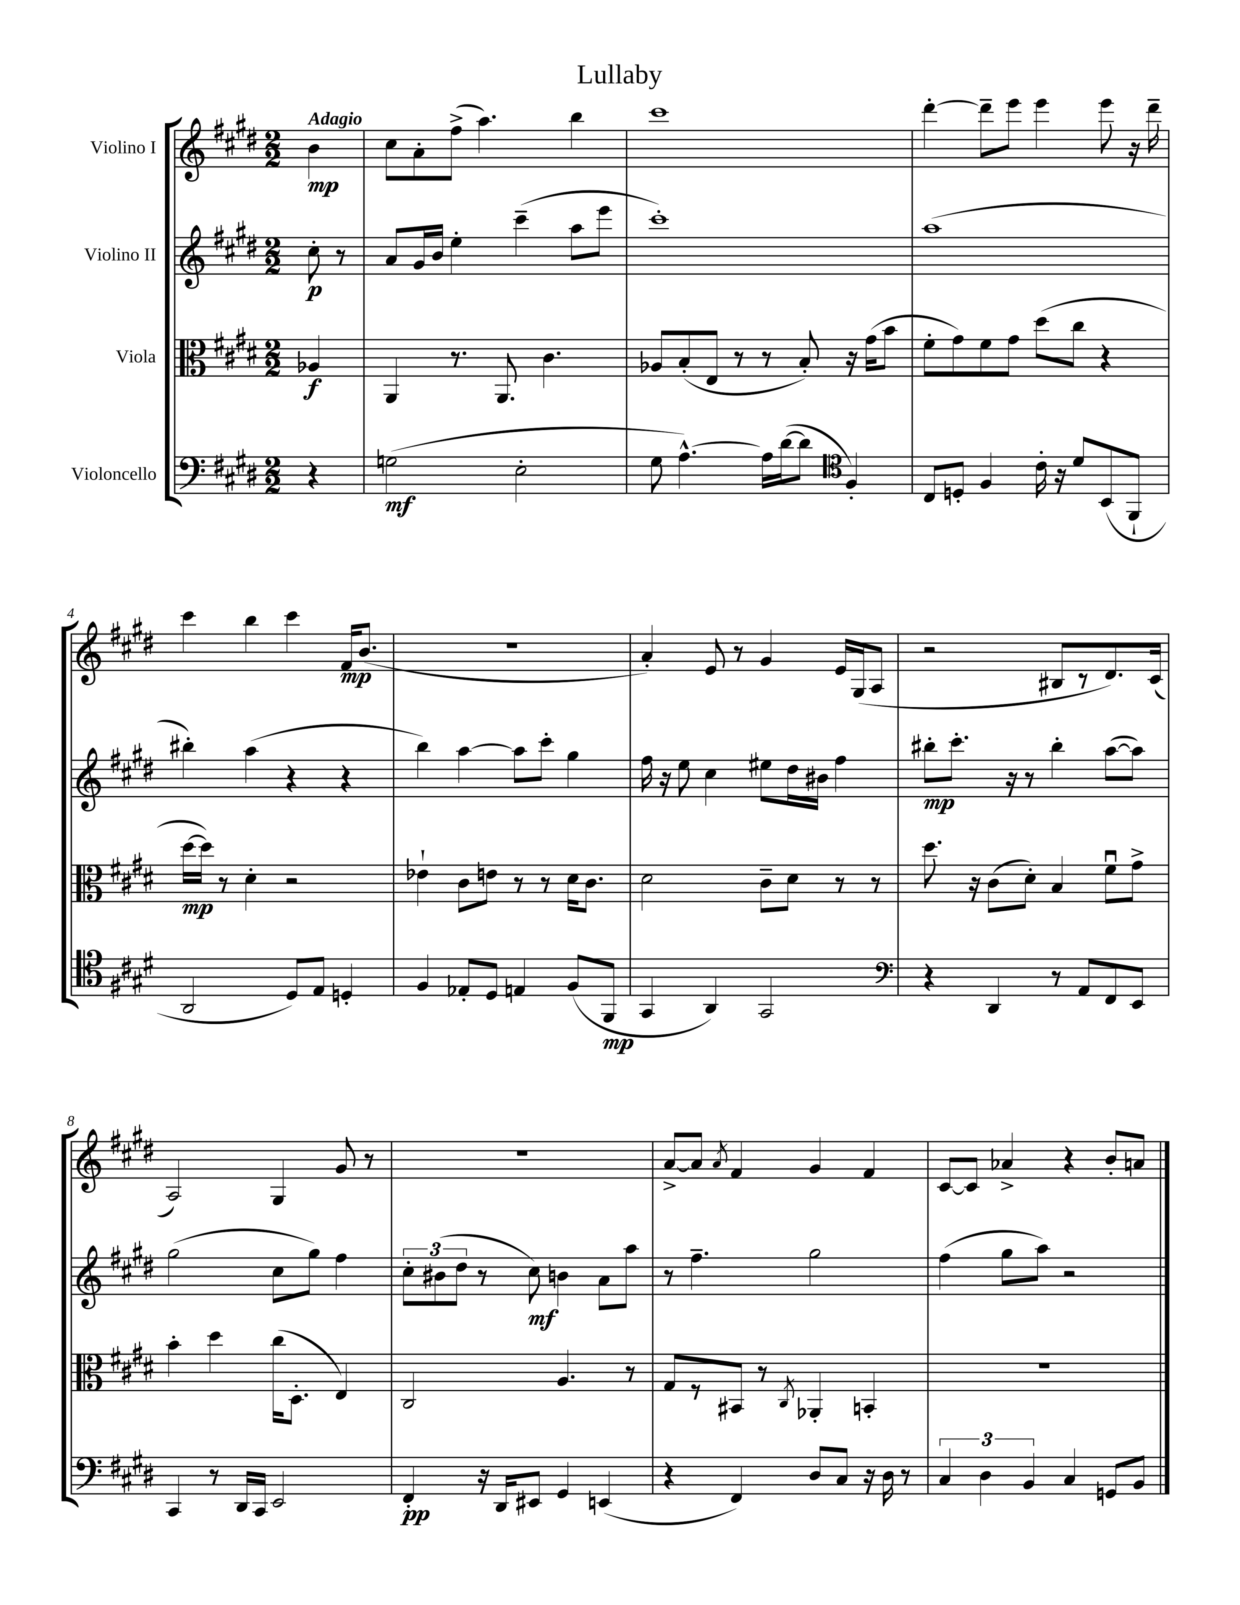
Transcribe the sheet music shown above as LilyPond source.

\header { title = "Lullaby" }
<<
\new StaffGroup <<
\new Staff = "s0" \with { instrumentName = "Violino I" } {
    \clef treble \key e \major \numericTimeSignature \time 2/2 \partial 4 \tempo "Adagio"
    \autoBeamOff b'4\mp |
    cis''8[ a'8-. fis''8]->( a''4.) b''4 |
    cis'''1 |
    dis'''4~-. dis'''8[-- e'''8] e'''4 e'''8 r16 dis'''16-- |
    cis'''4 b''4 cis'''4 fis'16[\mp b'8.]( |
    R1 |
    a'4-.) e'8 r8 gis'4 e'16[ gis16( a8] |
    r2 bis8[ r8 dis'8.) cis'16]( |
    a2) gis4 gis'8 r8 |
    r1 |
    a'8[~-> a'8] \acciaccatura { a'8 } fis'4 gis'4 fis'4 |
    cis'8[~ cis'8] aes'4-> r4 b'8[-. a'8] \bar "|." |
}
\new Staff = "s1" \with { instrumentName = "Violino II" } {
    \clef treble \key e \major \numericTimeSignature \time 2/2 \partial 4
    \autoBeamOff cis''8-.\p r8 |
    a'8[ gis'16 b'16] e''4-. cis'''4--( a''8[ e'''8] |
    cis'''1-.) |
    a''1( |
    bis''4-.) a''4( r4 r4 |
    b''4) a''4~ a''8[ cis'''8]-. gis''4 |
    fis''16 r16 e''8 cis''4 eis''8[ dis''16 bis'16] fis''4 |
    bis''8[-.\mp cis'''8.]-. r16 r8 bis''4-. a''8[~( a''8]) |
    gis''2( cis''8[ gis''8]) fis''4 |
    \tuplet 3/2 { cis''8[-. bis'8( dis''8] } r8 cis''8\mf) b'4 a'8[ a''8] |
    r8 fis''4.-- gis''2 |
    fis''4( gis''8[ a''8]) r2 \bar "|." |
}
\new Staff = "s2" \with { instrumentName = "Viola" } {
    \clef alto \key e \major \numericTimeSignature \time 2/2 \partial 4
    \autoBeamOff aes4\f |
    a,4 r8. a,8. cis'4. |
    aes8[ b8-.( e8] r8 r8 b8-.) r16 gis'16[( b'8] |
    fis'8[-. gis'8) fis'8 gis'8] dis''8[( cis''8] r4 |
    dis''16[~\mp dis''16]) r8 dis'4-. r2 |
    ees'4-! cis'8[ e'8] r8 r8 dis'16[ cis'8.] |
    dis'2 cis'8[-- dis'8] r8 r8 |
    dis''8. r16 cis'8[( dis'8]-.) b4 fis'8[\downbow gis'8]-> |
    b'4-. dis''4 cis''16[( dis8.]-. e4) |
    cis2 a4. r8 |
    gis8[ r8 bis,8] r8 \acciaccatura { cis8 } aes,4-. b,4-. |
    r1 \bar "|." |
}
\new Staff = "s3" \with { instrumentName = "Violoncello" } {
    \clef bass \key e \major \numericTimeSignature \time 2/2 \partial 4
    \autoBeamOff r4 |
    g2\mf( e2-. |
    gis8 a4.~-^) a16[ dis'16~( dis'8] \clef tenor fis4-.) |
    cis8[ d8]-. fis4 cis'16-. r16 dis'8[ b,8( fis,8]-! |
    a,2 dis8[) e8] d4-. |
    fis4 ees8[-. dis8] e4 fis8[( fis,8]\mp |
    gis,4 a,4) gis,2 |
    \clef bass r4 dis,4 r8 a,8[ fis,8 e,8] |
    cis,4 r8 dis,16[ cis,16] e,2 |
    fis,4-.\pp r16 dis,16[ eis,8] gis,4 e,4( |
    r4 fis,4) dis8[ cis8] r16 dis16 r8 |
    \tuplet 3/2 { cis4 dis4 b,4 } cis4 g,8[ b,8] \bar "|." |
}
>>
>>
